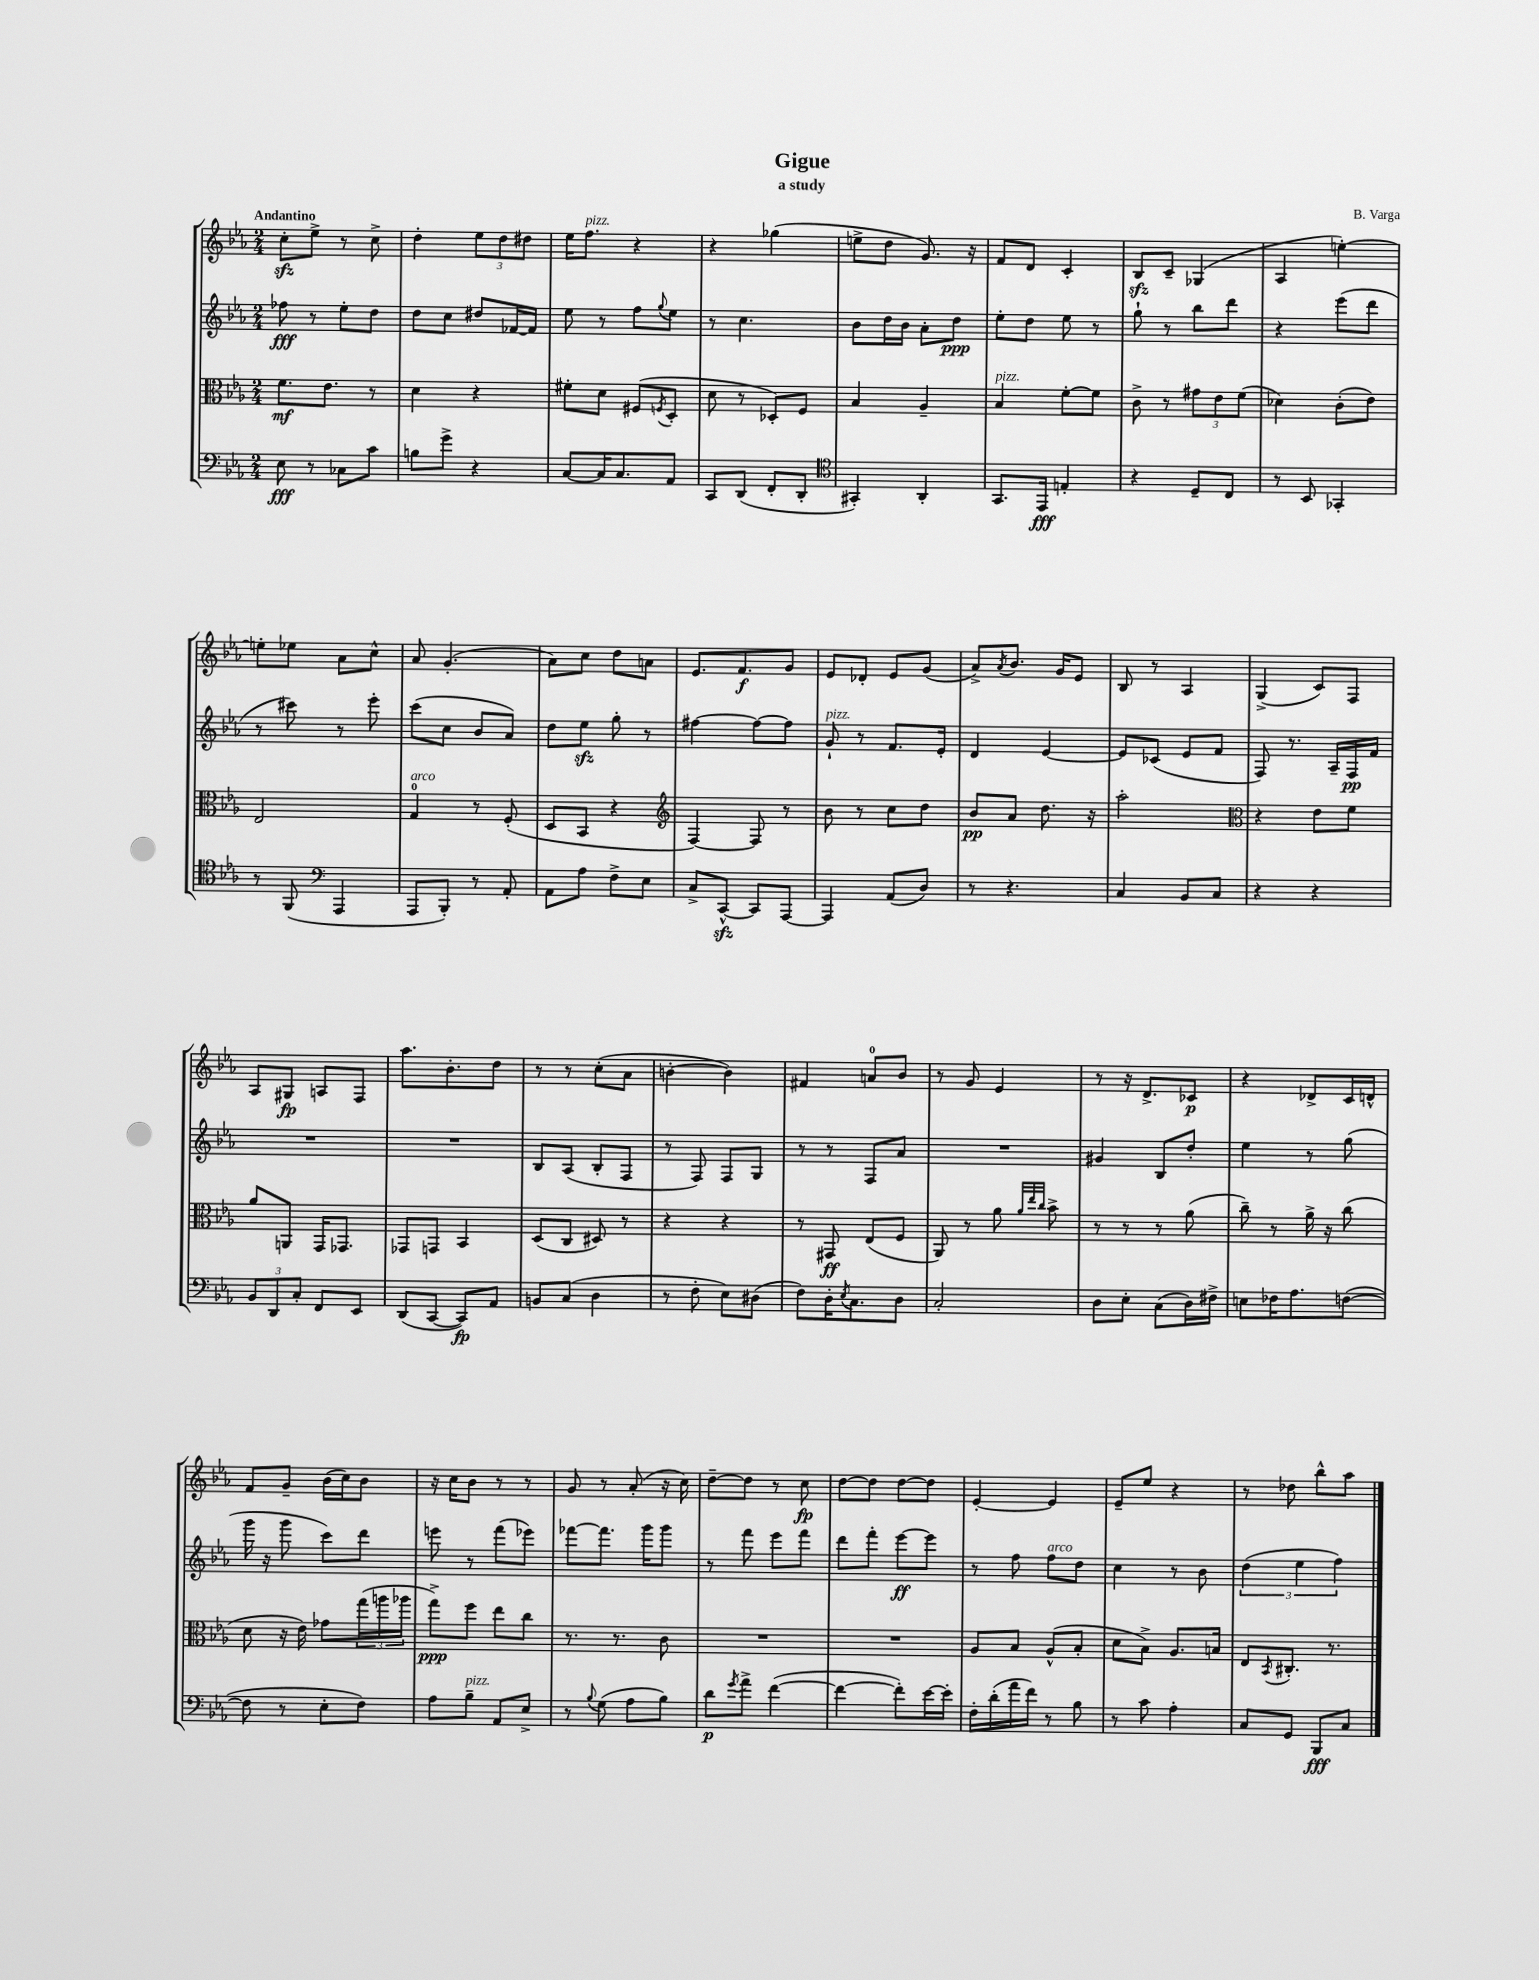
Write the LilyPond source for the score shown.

\header { title = "Gigue" composer = "B. Varga" subtitle = "a study" }
<<
\new StaffGroup <<
\new Staff = "s0" {
    \clef treble \key ees \major \numericTimeSignature \time 2/4 \tempo "Andantino"
    c''8-.\sfz ees''8-> r8 c''8-> |
    d''4-. \tuplet 3/2 { ees''8 d''8 dis''8 } |
    ees''16 f''8.^\markup { \italic "pizz." } r4 |
    r4 ges''4( |
    e''8-> d''8 g'8.) r16 |
    f'8 d'8 c'4-. |
    bes8\sfz c'8-- ges4( |
    aes4 e''4~-.) |
    e''8-. ees''8 aes'8 c''8-^ |
    aes'8 g'4.-.( |
    aes'8) c''8 d''8 a'8 |
    ees'8. f'8.\f g'8 |
    ees'8 des'8-. ees'8 g'8( |
    aes'8->) \acciaccatura { aes'8 } bes'8. g'16 ees'8 |
    bes8 r8 aes4 |
    g4->( c'8) f8 |
    aes8 gis8\fp a8 f8 |
    aes''8. bes'8.-. d''8 |
    r8 r8 c''8-.( aes'8 |
    b'4~-. b'4) |
    fis'4 a'8-0 bes'8 |
    r8 g'8 ees'4 |
    r8 r16 d'8.-> ces'8\p |
    r4 des'8-> c'16 d'16-^ |
    f'8 g'8-- bes'16( c''16) bes'8 |
    r16 c''16 bes'8 r8 r8 |
    g'8 r8 aes'8-.( r16 c''16) |
    d''8~-- d''8 r8 c''8\fp |
    d''8~ d''8 d''8~ d''8 |
    ees'4~-. ees'4 |
    ees'8-- ees''8 r4 |
    r8 des''8 bes''8-^ aes''8 \bar "|." |
}
\new Staff = "s1" {
    \clef treble \key ees \major \numericTimeSignature \time 2/4
    fes''8\fff r8 ees''8-. d''8 |
    d''8 c''8 dis''8 fes'16~ fes'16 |
    ees''8 r8 f''8 \appoggiatura { g''8 } ees''8 |
    r8 c''4. |
    bes'8 d''16 bes'16 aes'8-. d''8\ppp |
    ees''8-. d''8 ees''8 r8 |
    g''8-! r8 bes''8 d'''8 |
    r4 ees'''8( d'''8 |
    r8 cis'''8) r8 ees'''8-. |
    c'''8( c''8 bes'8 aes'8) |
    d''8 ees''8\sfz g''8-. r8 |
    fis''4~ fis''8~ fis''8 |
    g'8-!^\markup { \italic "pizz." } r8 f'8. ees'16-. |
    d'4 ees'4~ |
    ees'8 ces'8( ees'8 f'8 |
    f8) r8. aes16-- f16\pp f'16 |
    R2 |
    R2 |
    bes8 aes8( bes8-. f8 |
    r8 f8) f8 g8 |
    r8 r8 f8 aes'8 |
    R2 |
    gis'4 bes8 d''8-. |
    ees''4 r8 g''8( |
    g'''16 r16 g'''8 c'''8) d'''8 |
    e'''8 r8 f'''8( ees'''8) |
    fes'''8~ fes'''8. g'''16 g'''8 |
    r8 f'''8 ees'''8 f'''8 |
    d'''8 f'''8-. ees'''8~\ff ees'''8 |
    r8 f''8 f''8^\markup { \italic "arco" } d''8 |
    c''4 r8 bes'8 |
    \tuplet 3/2 { d''4( ees''4 f''4) } \bar "|." |
}
\new Staff = "s2" {
    \clef alto \key ees \major \numericTimeSignature \time 2/4
    f'8.\mf ees'8. r8 |
    d'4 r4 |
    fis'8-. d'8 fis8( \acciaccatura { f8 } d8-. |
    d'8 r8 des8-.) f8 |
    bes4 aes4-- |
    bes4^\markup { \italic "pizz." } f'8~-. f'8 |
    c'8-> r8 \tuplet 3/2 { gis'8 ees'8 f'8( } |
    des'4) c'8-.( ees'8) |
    ees2 |
    g4-0^\markup { \italic "arco" } r8 f8-.( |
    d8 bes,8 r4 |
    \clef treble f4~) f8 r8 |
    bes'8 r8 c''8 d''8 |
    bes'8\pp aes'8 d''8. r16 |
    aes''2-. |
    \clef alto r4 ees'8 f'8 |
    aes'8 a,8 g,16 ges,8. |
    ges,8 g,8 bes,4 |
    d8( c8 dis8) r8 |
    r4 r4 |
    r8 gis,8\ff ees8( f8 |
    aes,8) r8 aes'8 \grace { aes'32 ees''32 c''32 } bes'8-> |
    r8 r8 r8 aes'8( |
    c''8--) r8 aes'16-> r16 c''8( |
    d'8 r16 ees'16) ges'8 \tuplet 3/2 { g''16( a''16 aes''16 } |
    g''8->\ppp) f''8 ees''8 c''8 |
    r8. r8. c'8 |
    R2 |
    R2 |
    aes8 bes8 aes8-^( bes8-. |
    d'8 bes8->) aes8. b16 |
    ees8 \acciaccatura { bes,8 } cis8.-. r8. \bar "|." |
}
\new Staff = "s3" {
    \clef bass \key ees \major \numericTimeSignature \time 2/4
    ees8\fff r8 ces8 c'8 |
    b8 g'8-> r4 |
    c8~ c16 c8. aes,8 |
    c,8 d,8( f,8-. d,8-. |
    \clef tenor gis,4-.) aes,4-. |
    g,8. ees,16\fff e4-. |
    r4 d8-- c8 |
    r8 bes,8 ges,4-. |
    r8 f,8( \clef bass aes,,4 |
    aes,,8 bes,,8-.) r8 aes,8-. |
    aes,8 aes8 f8-> ees8 |
    c8-> c,8~-^\sfz c,8 aes,,8~ |
    aes,,4 aes,8( d8) |
    r8 r4. |
    c4 bes,8 c8 |
    r4 r4 |
    \tuplet 3/2 { bes,8 d,8 c8-. } f,8 ees,8 |
    d,8( c,8~ c,8\fp) aes,8 |
    b,8 c8( d4 |
    r8 f8-. ees8) dis8( |
    f8) d16-. \acciaccatura { ees8 } c8. d8 |
    c2-. |
    d8 ees8-. c8( d16) fis16-> |
    e8 fes16 aes8. f8~( |
    f8 r8 ees8-. f8) |
    aes8 bes8--^\markup { \italic "pizz." } aes,8 ees8-> |
    r8 \appoggiatura { bes8 } g8( aes8 bes8) |
    d'8\p \acciaccatura { g'8 } aes'8-> f'4~( |
    f'4~ f'8-.) ees'16~ ees'16-. |
    f16-. d'16-.( aes'16 f'16) r8 bes8 |
    r8 c'8 aes4-. |
    c8 g,8 bes,,8\fff c8 \bar "|." |
}
>>
>>
\layout { \context { \Score \remove "Bar_number_engraver" } }
